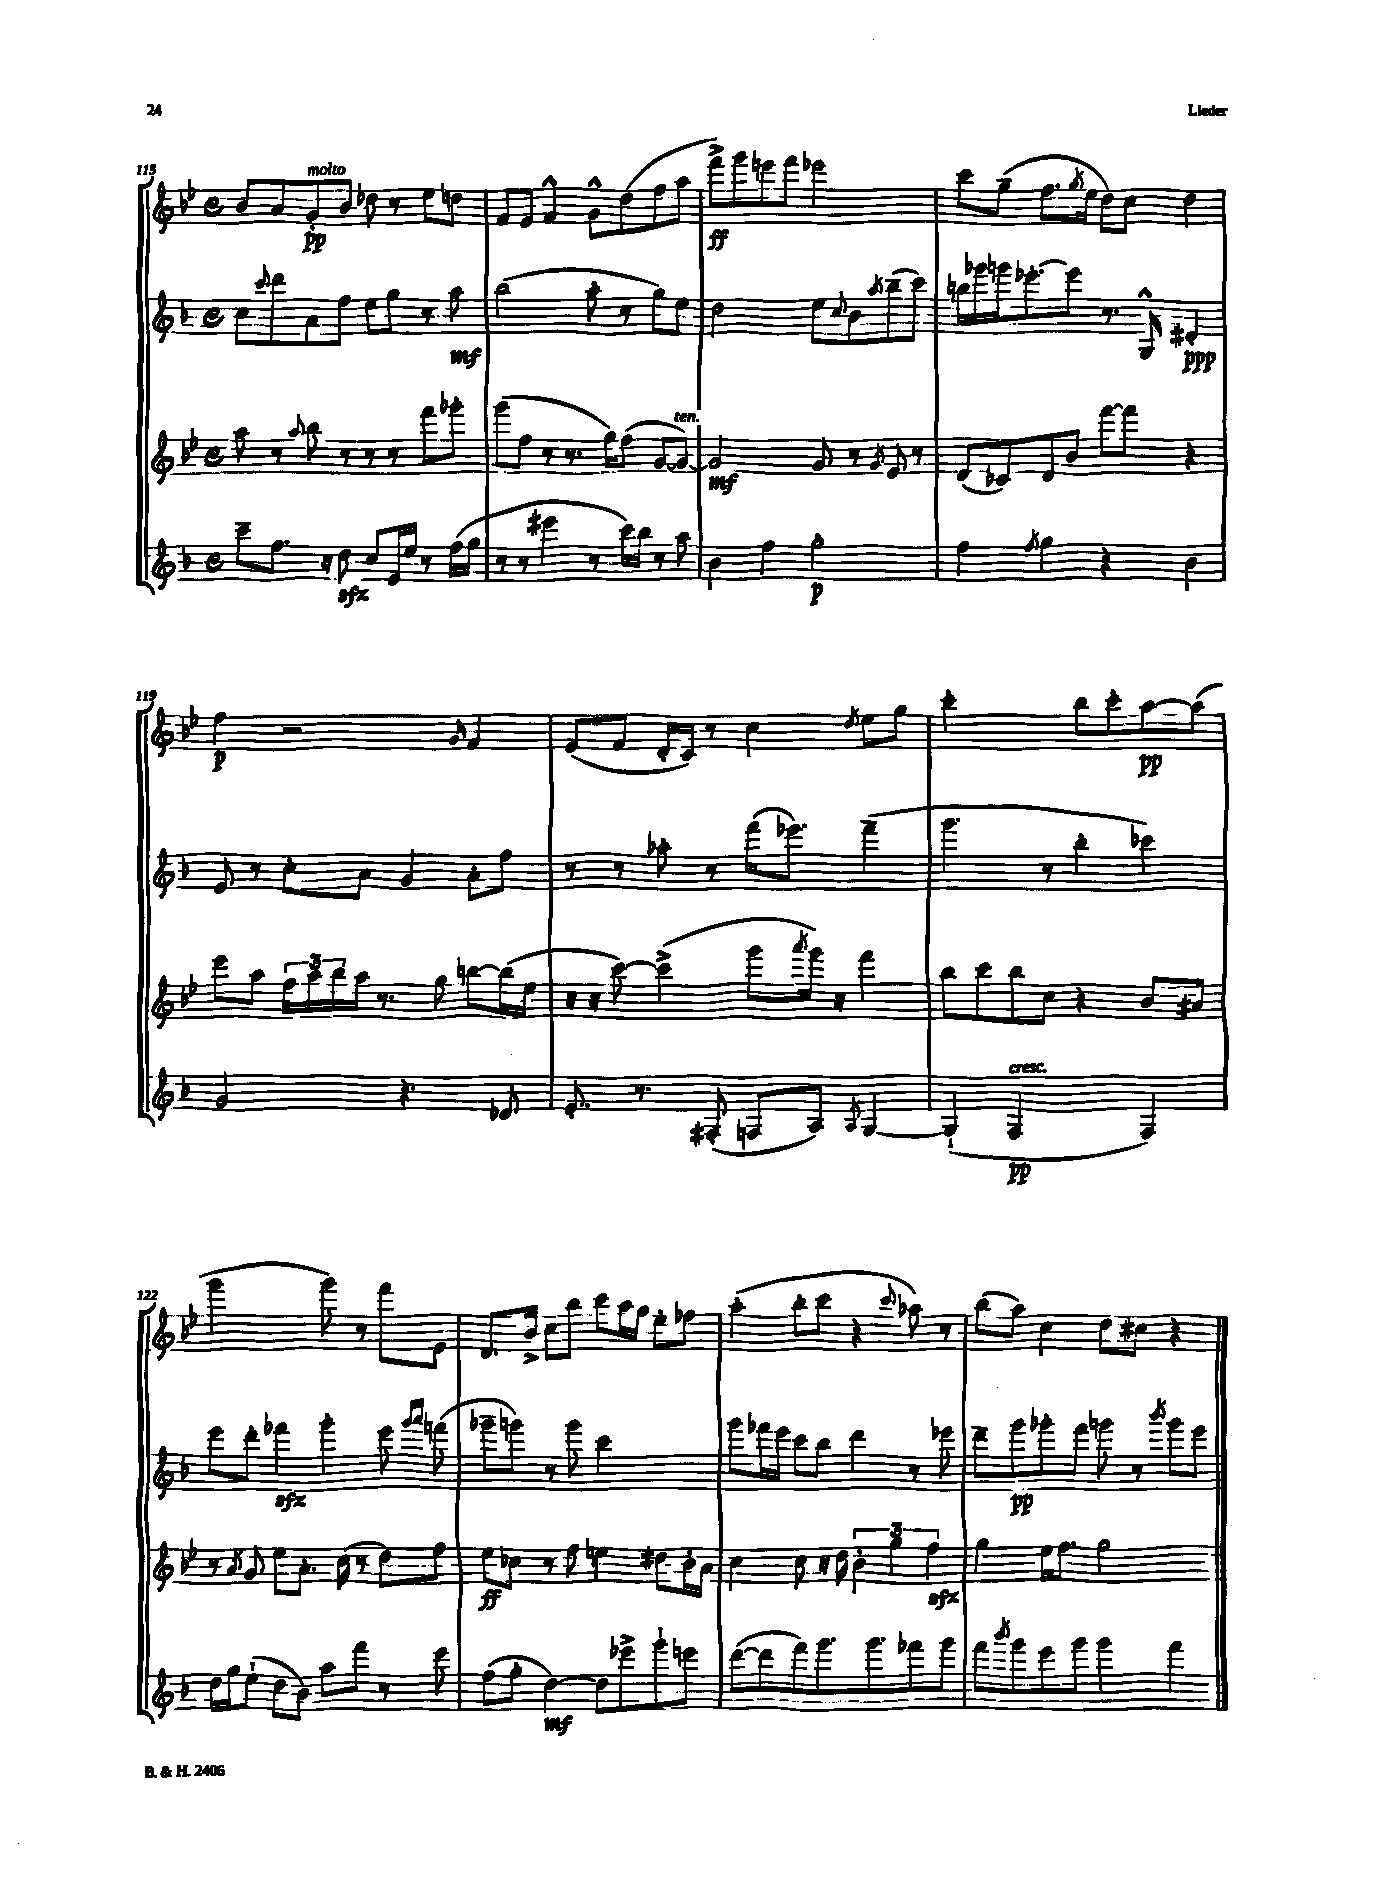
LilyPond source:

<<
\new StaffGroup <<
\new Staff = "s0" {
    \clef treble \key bes \major \defaultTimeSignature \time 4/4
    bes'8 a'8 g'8-.\pp^\markup { \italic "molto" } bes'8 des''8 r8 ees''8 d''8 |
    f'8 ees'8 f'4-^ g'8-^ d''8( f''8 a''8 |
    f'''8->\ff) g'''8 e'''8 f'''8 ees'''2 |
    c'''8 g''8--( f''8. \acciaccatura { g''8 } ees''16 d''8) c''8 d''4 |
    f''4\p r2 \grace { g'16 } f'4 |
    ees'8( f'8 d'16-. c'16) r8 c''4 \acciaccatura { d''8 } ees''8 g''8 |
    c'''2-. bes''8 c'''8-. a''8~\pp a''8( |
    g'''2 g'''8) r8 f'''8 ees'8 |
    d'8. bes'16-> c''8 bes''8 c'''8 a''16 g''16 ees''8-. fes''8 |
    a''4-.( bes''8-. c'''8 r4 \appoggiatura { c'''8 } aes''8) r8 |
    bes''8( a''8) c''4 d''8 cis''8 r4 \bar "|." |
}
\new Staff = "s1" {
    \clef treble \key f \major \defaultTimeSignature \time 4/4
    c''8 \appoggiatura { c'''8 } d'''8 a'8 f''8 e''8 g''8 r8 a''8\mf |
    bes''2( a''8-. r8 g''8) e''8 |
    d''2 e''8 \appoggiatura { c''8 } bes'8 \acciaccatura { a''8 } bes''8--( c'''8) |
    b''16 ges'''16 g'''16 ees'''8.~-. ees'''8 r8. g16-^ dis'4-.\ppp |
    e'8 r8 c''8-. a'8 g'4 a'8-. f''8 |
    r8 r8 aes''8-. r8 f'''16( ees'''8.) f'''4--( |
    g'''4. r8 bes''4-. ces'''4) |
    e'''8 d'''8-. fes'''4\sfz g'''4-. e'''8 \grace { g'''16 a'''16 } f'''8( |
    ges'''8-- g'''8) r8 g'''8 c'''2 |
    g'''8 fes'''16 e'''16 c'''8 bes''8 d'''4 r8 ees'''8 |
    d'''8-- g'''8\pp ges'''8-. f'''8 g'''8 r8 \acciaccatura { bes'''8 } g'''8 e'''8 \bar "|." |
}
\new Staff = "s2" {
    \clef treble \key bes \major \defaultTimeSignature \time 4/4
    a''8 r8 \appoggiatura { a''8 } bes''8 r8 r8 r8 f'''8 ges'''8-. |
    g'''8( f''8 r8 r8. g''16) f''8( g'8~ g'8~^\markup { \italic "ten." }) |
    g'2\mf g'8 r8 \acciaccatura { g'8 } ees'8 r8 |
    d'8( ces'8) d'8 bes'8 f'''8~ f'''8 r4 |
    ees'''8 a''8 \tuplet 3/2 { f''16 a''16 bes''16 } a''16 r8. g''8 b''8~ b''16( ees''16 |
    r16 r16 c'''8~) c'''4->( g'''8 \acciaccatura { a'''8 } g'''16) r16 f'''4 |
    bes''8 c'''8 bes''8 c''8 r4 bes'8 ais'8 |
    r8 \acciaccatura { a'8 } g'8 ees''8 a'8.-. c''16( r8 d''8) f''8 |
    ees''8\ff ces''8 r8 f''8 e''4 dis''8 bes'16-. a'16 |
    c''4 c''8 r16 d''16 \tuplet 3/2 { bes'4-. g''4 f''4\sfz } |
    g''4 ees''16 f''8. g''2 \bar "|." |
}
\new Staff = "s3" {
    \clef treble \key f \major \defaultTimeSignature \time 4/4
    c'''8-- f''8. r16 d''8\sfz c''8 e'16 e''16 r8 f''16( g''16 |
    r8 r8 eis'''4 r8 c'''16) bes''16 r8 a''8 |
    bes'4 f''4 g''2-.\p |
    f''4 \acciaccatura { f''8 } g''4 r4 bes'4 |
    g'2 r4. des'8 |
    e'8.-. r8. fis8-.( f8 a8) \acciaccatura { a8 } g4~ |
    g4-!( f2\pp^\markup { \italic "cresc." } f4) |
    d''16 g''16 e''8-!( d''8 bes'8) a''8 f'''8 r8 e'''8 |
    f''8( g''8-. d''4~\mf) d''8 ees'''8-> g'''8-! e'''8 |
    d'''8~( d'''8 f'''8) g'''8. g'''8. fes'''8 g'''8 |
    f'''8 \acciaccatura { bes'''8 } g'''8 e'''8 g'''8 g'''4 f'''4 \bar "|." |
}
>>
>>
\layout { \context { \Score currentBarNumber = #115 } }
